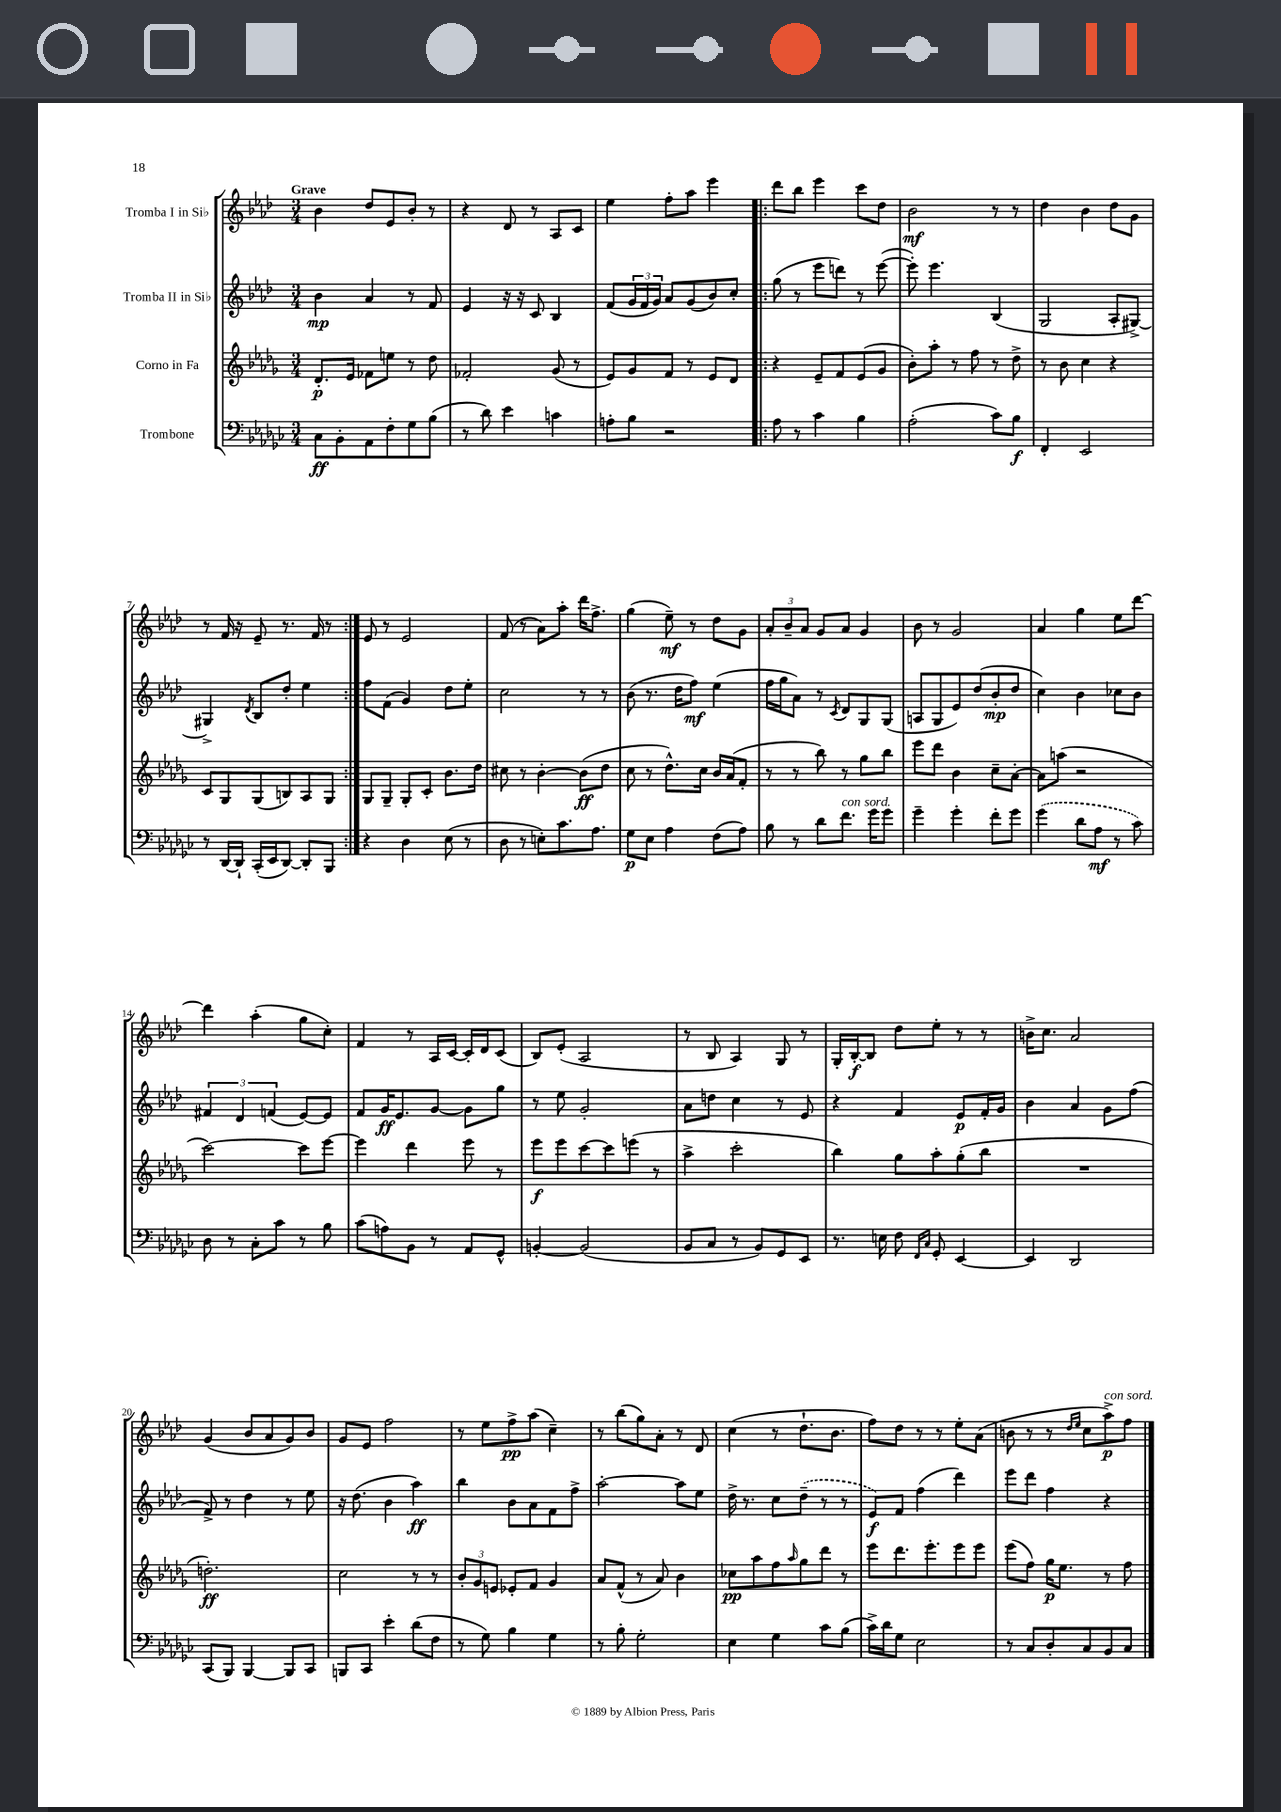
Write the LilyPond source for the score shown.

<<
\new StaffGroup <<
\new Staff = "s0" \with { instrumentName = "Tromba I in Sib" } {
    \clef treble \key aes \major \numericTimeSignature \time 3/4 \tempo "Grave"
    bes'4 des''8 ees'8 bes'8-. r8 |
    r4 des'8 r8 aes8 c'8 |
    ees''4 f''8-. aes''8 ees'''4 |
    \repeat volta 2 { des'''8 bes''8 ees'''4 c'''8 des''8 |
    bes'2\mf r8 r8 |
    des''4 bes'4 des''8 g'8 |
    r8 f'16 r16 ees'8-- r8. f'16 r8 | }
    ees'8 r8 ees'2 |
    f'8( r8 aes'8) aes''8-. des'''16 f''8.-> |
    g''4( ees''8--\mf) r8 des''8 g'8 |
    \tuplet 3/2 { aes'8-. bes'8-- aes'8 } g'8 aes'8 g'4 |
    bes'8 r8 g'2 |
    aes'4 g''4 ees''8 des'''8~ |
    des'''4 aes''4-.( g''8 c''8-.) |
    f'4 r8 aes16 c'16~ c'16-. des'16 c'8( |
    bes8) ees'8-.( aes2 |
    r8 bes8 aes4) g8 r8 |
    g16-. bes16~-.\f bes8 des''8 ees''8-. r8 r8 |
    b'16-> c''8. aes'2 |
    g'4( bes'8 aes'8 g'8) bes'8 |
    g'8 ees'8 f''2 |
    r8 ees''8 f''8->\pp aes''8( c''4--) |
    r8 bes''8( g''8) aes'8-. r8 des'8 |
    c''4( r8 des''8.-! bes'8. |
    f''8) des''8 r8 r8 ees''8-. aes'8( |
    b'8 r8 r8 \grace { des''16 ees''16 } c''8 aes''8->\p^\markup { \italic "con sord." }) f''8 \bar "|." |
}
\new Staff = "s1" \with { instrumentName = "Tromba II in Sib" } {
    \clef treble \key aes \major \numericTimeSignature \time 3/4
    bes'4\mp aes'4 r8 f'8 |
    ees'4 r16 r16 c'8 bes4 |
    f'8( \tuplet 3/2 { g'16 f'16 g'16) } aes'8 g'8( bes'8) c''8-. |
    \repeat volta 2 { g''8( r8 ees'''8 d'''8) r8 ees'''8~( |
    ees'''8-.) ees'''4. bes4( |
    g2 aes8-. gis8~->) |
    gis4-> \acciaccatura { des'8 } bes8 des''8-. ees''4 | }
    f''8 f'8( g'4) des''8 ees''8-. |
    c''2 r8 r8 |
    bes'8( r8. des''16 f''8\mf) ees''4( |
    f''16 g''16 aes'8) r8 \acciaccatura { c'8 } des'8 g8 g8( |
    a8 g8 ees'8) des''8( bes'8-.\mp des''8 |
    c''4) bes'4 ces''8 bes'8 |
    \tuplet 3/2 { fis'4 des'4 f'4( } ees'8~) ees'8 |
    f'8 g'16\ff ees'8. g'8~ g'8 g''8 |
    r8 ees''8 g'2-. |
    aes'8 d''8 c''4 r8 ees'8 |
    r4 f'4 ees'8\p f'16-. g'16 |
    bes'4 aes'4 g'8 f''8( |
    f'8->) r8 des''4 r8 ees''8 |
    r16 des''8.( bes'4 aes''4\ff) |
    bes''4 bes'8 aes'8 f'8 f''8-> |
    aes''2~-. aes''8 ees''8 |
    des''16-> r8. c''8 \once \slurDashed des''8--( r8 r8 |
    ees'8\f) f'8 f''4( des'''4) |
    ees'''8 des'''8 f''4 r4 \bar "|." |
}
\new Staff = "s2" \with { instrumentName = "Corno in Fa" } {
    \clef treble \key des \major \numericTimeSignature \time 3/4
    des'8.-.\p ees'16 fes'8 e''8 r8 des''8 |
    fes'2-. ges'8( r8 |
    ees'8) ges'8 f'8 r8 ees'8 des'8 |
    \repeat volta 2 { r4 ees'8-- f'8 ees'8( ges'8 |
    bes'8-.) aes''8-. r8 f''8 r8 des''8-> |
    r8 bes'8 c''4 r4 |
    c'8 ges8 ges8( b8) aes8 ges8 | }
    ges8 ges8-- ges8-. c'8-. bes'8. des''16 |
    cis''8 r8 bes'4~-. bes'8\ff( des''8 |
    c''8 r8 des''8.-^) c''16 bes'16 aes'16( f'8-. |
    r8 r8 bes''8) r8 ges''8 bes''8 |
    ees'''8 des'''8 bes'4 c''8-- aes'8~-. |
    aes'8 a''8( r2 |
    c'''2~) c'''8 ees'''8~ |
    ees'''4 des'''4 ees'''8 r8 |
    ees'''8\f ees'''8 c'''8~ c'''8 e'''8( r8 |
    aes''4-> c'''2-. |
    bes''4) ges''8 aes''8-. ges''8-.( bes''8 |
    R2. |
    d''2.-.\ff) |
    c''2 r8 r8 |
    \tuplet 3/2 { bes'8-. ges'8 e'8 } ees'8-. f'8 ges'4 |
    aes'8 f'8-^( r8 aes'8) bes'4 |
    ces''8\pp aes''8 f''8 \grace { aes''16 } ges''8 des'''8 r8 |
    ees'''8 des'''8. ees'''8.-. ees'''8 ees'''8 |
    ees'''8( f''8) ges''16\p ees''8. r8 f''8 \bar "|." |
}
\new Staff = "s3" \with { instrumentName = "Trombone" } {
    \clef bass \key ges \major \numericTimeSignature \time 3/4
    ces8\ff bes,8-. aes,8 f8-. ges8 bes8( |
    r8 des'8) ees'4 c'4 |
    a8-. bes8 r2 |
    \repeat volta 2 { aes8 r8 ces'4 bes4 |
    aes2-.( ces'8) bes8\f |
    f,4-. ees,2 |
    r8 des,16~ des,16-! ces,16-.( ees,16 des,8~) des,8-. bes,,8 | }
    r4 des4 ees8( r8 |
    des8 r8 e8-.) ces'8. aes8. |
    ges8\p ees8 aes4 f8( aes8) |
    bes8 r8 des'8 f'8.^\markup { \italic "con sord." } ges'16 ges'8 |
    ges'4-- ges'4-. f'8-. ges'8 |
    \once \slurDashed ges'4( des'8 aes8\mf r8 ces'8) |
    des8 r8 ces8-. ces'8 r8 bes8 |
    ces'8( a8) bes,8 r8 aes,8 ges,8-^ |
    b,4~-. b,2( |
    bes,8 ces8 r8 bes,8) ges,8 ees,8 |
    r8. e16 f8 \grace { f,16 ces16 } ges,8-. ees,4~ |
    ees,4 des,2 |
    ces,8( bes,,8) bes,,4~ bes,,8 ces,8 |
    b,,8 ces,8 ees'4-. des'8( f8 |
    r8 ges8) bes4 ges4 |
    r8 bes8-. ges2-. |
    ees4 ges4 ces'8 bes8( |
    ces'16->) des'16 ges8 ees2 |
    r8 ces8 des8-. ces8 bes,8 ces8 \bar "|." |
}
>>
>>
